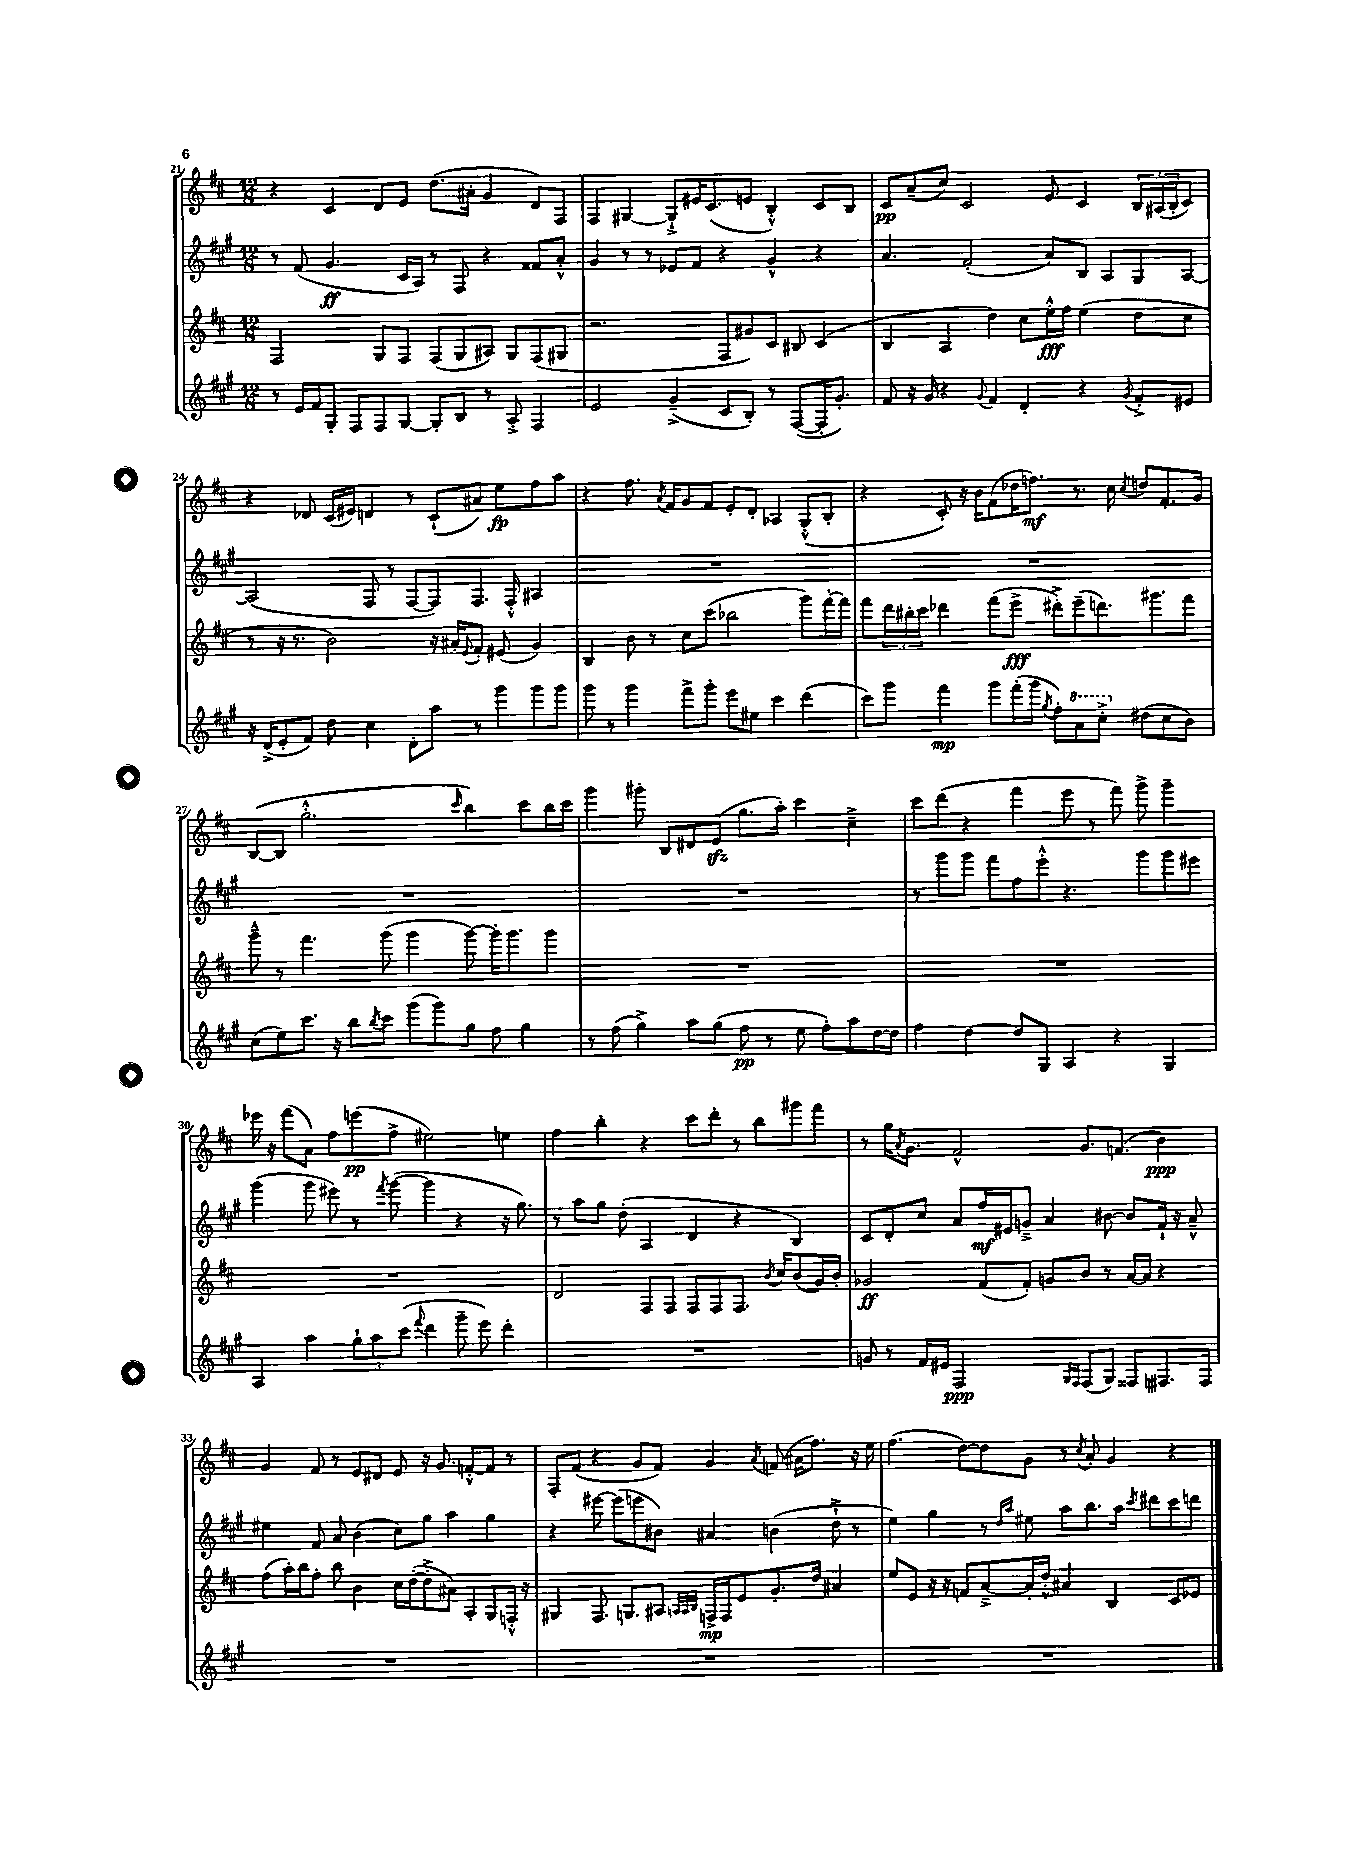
<<
\new StaffGroup <<
\new Staff = "s0" {
    \clef treble \key d \major \numericTimeSignature \time 12/8
    r4 cis'4 d'8 e'8 d''8.( ais'16-. g'4 d'8) fis8 |
    fis4 gis4~ gis8-!-> eis'16 cis'8.( e'8 b4-.-^) cis'8 b8 |
    cis'8\pp a'8--( cis''8) cis'2 e'8 cis'4 \tuplet 3/2 { b16 ais16( b16-. } cis'8) |
    r4 des'8 cis'16( eis'16) d'4 r8 cis'8-!( ais'8) e''8\fp fis''8 a''8 |
    r4 fis''8. \acciaccatura { a'8 } fis'16 g'8 fis'8 e'8-. d'8-. aes4 g8-.-^( b8-. |
    r4 cis'8-.) r16 b'16 fis'8( des''16 f''8.\mf) r8. cis''16 \acciaccatura { cis''8 } d''8 fis'8.-. g'16 |
    b8~( b8 g''2.-.-^ \grace { cis'''16 } b''4) cis'''8 b''16 cis'''16 |
    g'''4 gis'''8-. b8 dis'8 e'8\sfz( g''8. a''16-.) cis'''4 cis''4---> |
    cis'''8 d'''8( r4 fis'''4 e'''8 r8 fis'''8) g'''8-> g'''4-- |
    ees'''16 r16 fis'''8( a'8) fis''8 e'''8\pp( fis''8-> eis''2) e''4 |
    fis''4 b''4-. r4 cis'''8 d'''8-. r8 b''8 gis'''8 fis'''8 |
    r8 g''16 \acciaccatura { a'8 } g'8. fis'2-^ g'8. f'8.( b'4\ppp) |
    g'4 fis'8 r8 e'8 dis'8 e'8 r16 g'8. f'8~-.-^ f'8 r8 |
    fis8-. fis'8( r4 g'8 fis'8) g'4 \acciaccatura { a'8 } f'8( ais'16 fis''8.) r16 e''16 |
    fis''4.( d''8~) d''8 g'8 r8 \acciaccatura { cis''8 } a'8-. g'4 r4 \bar "|." |
}
\new Staff = "s1" {
    \clef treble \key a \major \numericTimeSignature \time 12/8
    r8 fis'8( gis'4.\ff cis'16 a16) r8 fis8 r4 fisis'8 a'8-.-^ |
    gis'4 r8 r8 ees'8 fis'8 r4 gis'4-^ r4 |
    a'4. fis'2-.( a'8) b8 a8 gis8 a8~ |
    a2( fis8 r8 fis8~ fis8) fis8. fis16-.-^ ais4 |
    R1. |
    R1. |
    R1. |
    R1. |
    r8 gis'''8 gis'''8 fis'''8 fis''8 e'''8-.-^ r4. gis'''8 gis'''8 eis'''8 |
    gis'''4( gis'''8 eis'''8) r8 \acciaccatura { fis'''8 } gis'''8~( gis'''4 r4 r16 gis''8.) |
    r8 a''8 gis''8 d''8-.( a4 d'4 r4 b4) |
    cis'8 d'8-. cis''8 a'8 fis''16\mf eis'16 g'8---> a'4 bis'8~ bis'8 fis'16-! r16 a'8---^ |
    eis''4 fis'8 a'8 b'4( cis''8) gis''8 a''4 gis''4 |
    r4 eis'''8~ eis'''8( e'''8 bis'8) ais'4 b'4( d''8-!-> r8 |
    e''4) gis''4 r8 \grace { d''16 a''16 } eis''8 a''8 b''8. a''16 \acciaccatura { cis'''8 } dis'''8 cis'''8 d'''8 \bar "|." |
}
\new Staff = "s2" {
    \clef treble \key d \major \numericTimeSignature \time 12/8
    fis2 g8 fis8 fis8( g8 ais8) g8 fis8( gis8 |
    r2. fis8 gis'8) cis'8 bis8 cis'4( |
    b4 a4 d''4) cis''8 e''16-.-^\fff fis''16 e''4( d''8 cis''8 |
    r8 r16 r8. b'2) r16 ais'16-. \appoggiatura { e'8 } fis'8-. eis'8( g'4) |
    b4 b'8 r8 cis''8 cis'''8( bes''2 g'''8) fis'''16~-. fis'''16 |
    fis'''8 \tuplet 3/2 { d'''16 bis''16-. cis'''16 } des'''4 fis'''8( e'''8->\fff dis'''8-.->) e'''8--( d'''8.) gis'''8. fis'''8 |
    g'''8---^ r8 fis'''4. g'''8( g'''4 g'''8~) g'''16-. g'''8. g'''8 |
    R1. |
    R1. |
    R1. |
    d'2 fis8 fis8 fis8 fis8 fis8. \acciaccatura { b'8 } cis''16 b'8( g'16) b'16-. |
    ges'2\ff fis'8( fis'8-.) g'8 b'8 r8 a'16~ a'16 r4 |
    fis''8( a''16-.) b''16 fis''8-. b''8 b'4 cis''16 d''16~-.( d''8-.-> ais'8) a8-. g8 f16-.-^ r16 |
    gis4 fis8. g8. ais8 \grace { a32 a32 b32 } f16->\mp f16 e'8 g'8.-. d''16 ais'4 |
    e''8 e'8 r16 r16 f'8 a'8~---> a'16-. d''16-.-^ ais'4 b4 cis'8 ees'8 \bar "|." |
}
\new Staff = "s3" {
    \clef treble \key a \major \numericTimeSignature \time 12/8
    r8 e'16 fis'16 gis8-. fis8 fis8 gis8~ gis8-. b8 r8 a8-.-> fis4 |
    e'2 gis'4--->( cis'8 b8-.) r8 fis8~( fis16-. gis'8.-.) |
    fis'8 r16 gis'16 r4 \appoggiatura { gis'8 } fis'4 d'4-. r4 \acciaccatura { gis'8 } fis'8-.-> eis'8 |
    r16 d'16->( e'8-. fis'8) d''8 cis''4 d'8-. a''8 r8 gis'''8 gis'''8 gis'''8 |
    gis'''8 r8 gis'''4 fis'''8-> gis'''8-. e'''8 eis''8 cis'''4 d'''4( |
    cis'''8) gis'''8 fis'''4\mp gis'''8 fis'''16-.( gis'''16 \acciaccatura { gis''8 } fis''8-.) \ottava #1 a''8 cis'''8-.-> \ottava #0 dis''8( cis''8 b'8) |
    cis''8( e''8) cis'''8. r16 b''8 \acciaccatura { b''8 } cis'''8 gis'''8( gis'''8) gis''8 fis''8 gis''4 |
    r8 fis''8( gis''4->) a''8 gis''8( fis''8\pp r8 e''8 fis''8-.) a''8 d''16~ d''16 |
    fis''4 d''4~ d''8 gis8 a4 r4 gis4 |
    a4 a''4 \tuplet 3/2 { gis''8-! a''8 cis'''8( } \appoggiatura { fis'''8 } d'''4 gis'''8-- e'''8) d'''4-. |
    R1. |
    g'8 r8 fis'16 eis'16 fis2\ppp \grace { gis16 fis16 } fis8( gis8) fisis8 fis8. fis16 |
    R1. |
    R1. |
    R1. \bar "|." |
}
>>
>>
\layout { \context { \Score currentBarNumber = #21 } }
